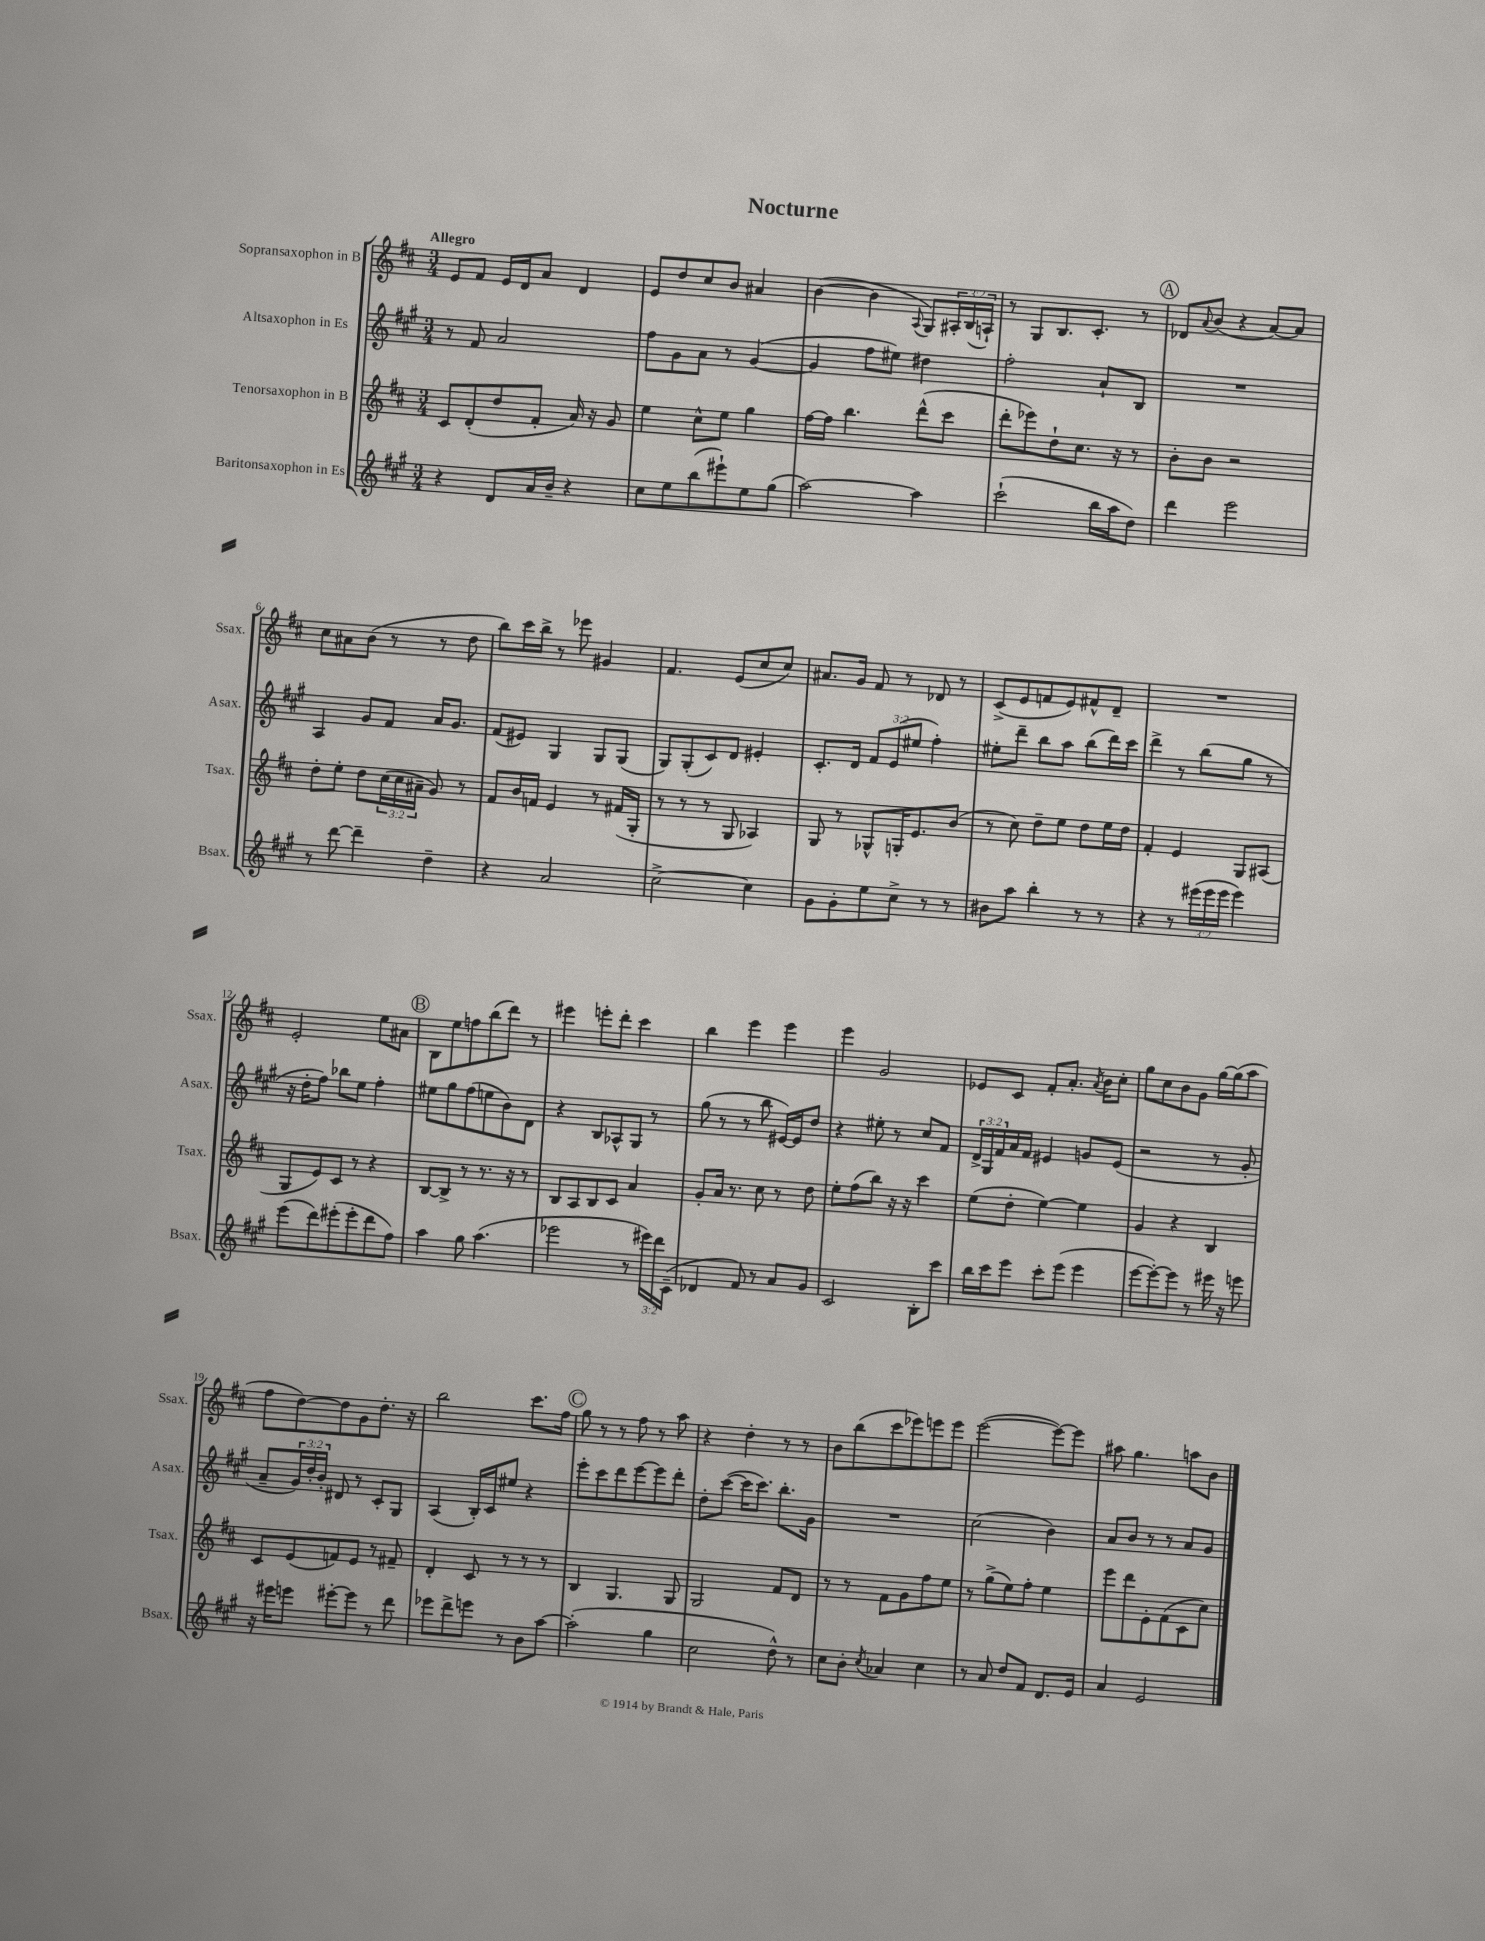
\header { title = "Nocturne" }
<<
\new StaffGroup <<
\new Staff = "s0" \with { instrumentName = "Sopransaxophon in B" shortInstrumentName = "Ssax." } {
    \clef treble \key d \major \numericTimeSignature \time 3/4 \override Staff.TupletNumber.text = #tuplet-number::calc-fraction-text \tempo "Allegro"
    e'8 fis'8 e'16 d'16 a'8 d'4 |
    e'8 d''8 cis''8 b'8 ais'4 |
    b'4~( b'4 \appoggiatura { a8 } g8) \tuplet 3/2 { ais16-. b16( a16-!) } |
    r8 g8 b8. cis'8.-. r8 |
    \mark \markup { \circle "A" } des'8 \appoggiatura { a'8 } b'8( r4 a'8~) a'8 |
    cis''8 ais'8 b'8( r8 r8 d''8 |
    b''8) cis'''16 b''16-> r8 ees'''8 gis'4 |
    fis'4. e'8( cis''8 cis''8) |
    ais'8. g'16 fis'8 r8 des'8 r8 |
    cis'8->( e'8 f'8 e'8) fis'8-^ d'8-- |
    R2. |
    e'2-. e''8 ais'8 |
    \mark \markup { \circle "B" } b8 e''8 f''8 b''8( d'''8) r8 |
    eis'''4 e'''8-. d'''8-. cis'''4 |
    b''4 e'''4 e'''4 |
    e'''4 g'2 |
    ees'8 cis'8 fis'8-. a'8.-. \acciaccatura { a'8 } b'16 cis''8-. |
    g''8 cis''8 b'8 g'8 g''16~ g''16( a''8 |
    fis''8 d''8~) d''8 g'8 d''8.-. r16 |
    b''2 cis'''8. fis''16 |
    \mark \markup { \circle "C" } g''8 r8 r8 fis''8 r8 a''8 |
    r4 d''4-. r8 r8 |
    b'8 b''8( cis'''8 ees'''8) e'''8 e'''8 |
    e'''2~( e'''8~) e'''8 |
    ais''8 g''4. a''8 b'8 \bar "|." |
}
\new Staff = "s1" \with { instrumentName = "Altsaxophon in Es" shortInstrumentName = "Asax." } {
    \clef treble \key a \major \numericTimeSignature \time 3/4 \override Staff.TupletNumber.text = #tuplet-number::calc-fraction-text
    r8 fis'8 a'2 |
    fis''8 gis'8 a'8 r8 gis'4~( |
    gis'4 fis''8 eis''8) dis''4 |
    fis''2-. a'8-! b8 |
    \mark \markup { \circle "A" } R2. |
    a4 gis'8 fis'8 a'16 gis'8. |
    fis'8( eis'8) gis4 gis8 gis8( |
    gis8) gis8-.( cis'8) d'8 eis'4-. |
    cis'8.-. d'16 \tuplet 3/2 { fis'8 e'8( eis''8 } fis''4-.) |
    eis''8-. d'''8-- b''8 a''8 b''8( d'''16) cis'''16 |
    d'''4-> r8 b''8( gis''8 r8 |
    r16 d''16-. fis''8) bes''8 e''8 fis''4-. |
    \mark \markup { \circle "B" } eis''8 gis''8 fis''8( e''8 b'8) d'8 |
    r4 b8 aes8-^ gis8 r8 |
    gis''8( r8 r8 b''8 eis'16~) eis'16 d''8 |
    r4 eis''8-. r8 cis''8 fis'8 |
    \tuplet 3/2 { d'16-> gis16 fis'16 } a'16 fis'16 eis'4 g'8 eis'8( |
    r2 r8 gis'8-. |
    a'8-- \tuplet 3/2 { gis'16) d''16-. b'16-. } dis'8 r8 cis'8-. gis8 |
    a4( b16-.) cis'16 eis''8 r4 |
    \mark \markup { \circle "C" } e'''8-. cis'''8 d'''8 e'''8~ e'''8 d'''8-. |
    d''8-. cis'''8~( cis'''16 cis'''8.) b''8.-. gis'16 |
    R2. |
    cis''2( b'4) |
    a'8 b'8 r8 r8 a'8 gis'8 \bar "|." |
}
\new Staff = "s2" \with { instrumentName = "Tenorsaxophon in B" shortInstrumentName = "Tsax." } {
    \clef treble \key d \major \numericTimeSignature \time 3/4 \override Staff.TupletNumber.text = #tuplet-number::calc-fraction-text
    cis'8 d'8-.( d''8 fis'8-. a'16) r16 g'8 |
    e''4 cis''8-^ e''8 g''4 |
    fis''16~ fis''16 b''4. d'''8-^( cis'''8 |
    d'''8-. ees'''8) d''8-! cis''8. r16 r8 |
    \mark \markup { \circle "A" } b'8-. b'8 r2 |
    d''8-. e''8-. d''8 \tuplet 3/2 { cis''16( cis''16 ais'16-- } g'8) r8 |
    fis'8 b'16 f'16 e'4 r8 fis'16( g16-. |
    r8 r8 r8 g8 aes4) |
    g8 r8 ges8-^ g16-. e'8. b'8( |
    r8 cis''8) d''8-- e''8 d''8 e''16 d''16 |
    fis'4-. e'4 g8 ais8( |
    g8 e'8) cis'8 r8 r4 |
    \mark \markup { \circle "B" } b8~ b8-> r8 r8. r16 r8 |
    b8 a8 b8 cis'8 a'4 |
    g'8-. a'16 r8. cis''8 r8 d''8 |
    e''8-. fis''8( b''8) r16 r16 cis'''4 |
    e''8( d''8-. e''4~) e''4 |
    g'4 r4 b4 |
    cis'8 e'8( f'8) e'8 r8 fis'8-- |
    d'4-. cis'8 r8 r8 r8 |
    \mark \markup { \circle "C" } b4 g4. g8 |
    g2 fis'8 d'8 |
    r8 r8 fis'8 g'8 fis''8 e''8 |
    r8 g''8->( e''8) fis''8-. e''4 |
    e'''8 d'''8 e'8-. fis'8( cis'8 cis''8) \bar "|." |
}
\new Staff = "s3" \with { instrumentName = "Baritonsaxophon in Es" shortInstrumentName = "Bsax." } {
    \clef treble \key a \major \numericTimeSignature \time 3/4 \override Staff.TupletNumber.text = #tuplet-number::calc-fraction-text
    r4 d'8 a'16 b'16-- r4 |
    cis''8 e''8 b''8( eis'''8-!) e''8 gis''8( |
    a''2~) a''4 |
    cis'''2-!( b''16 a''16 d''8) |
    \mark \markup { \circle "A" } d'''4 e'''2 |
    r8 d'''8~ d'''4-- d''4-- |
    r4 a'2 |
    cis''2~-> cis''4 |
    gis'8 gis'8-. e''8 cis''8-> r8 r8 |
    bis'8 a''8 b''4-. r8 r8 |
    r4 r8 \tuplet 3/2 { eis'''16( eis'''16 eis'''16 } eis'''4) |
    e'''8( d'''8) eis'''8-.( eis'''8-. d'''8 fis''8) |
    \mark \markup { \circle "B" } a''4 gis''8 a''4.( |
    ees'''2 r8 \tuplet 3/2 { eis'''16) d'''16 cis'16--( } |
    des'4 fis'8) r8 a'8 gis'8 |
    cis'2 b8-. cis'''8 |
    b''16 cis'''16 e'''8 cis'''8-. e'''8( e'''4 |
    e'''8~ e'''8~-.) e'''8 r8 eis'''16 r16 e'''8 |
    r16 eis'''16 e'''8 eis'''8~-. eis'''8 r8 d'''8 |
    ees'''8 d'''8-> e'''8 r8 b'8 a''8~ |
    \mark \markup { \circle "C" } a''2-.( gis''4 |
    cis''2 d''8-^) r8 |
    cis''8 b'8-. \acciaccatura { cis''8 } aes'4 cis''4 |
    r8 a'8 d''8 fis'8 d'8. e'16 |
    a'4 e'2 \bar "|." |
}
>>
>>
